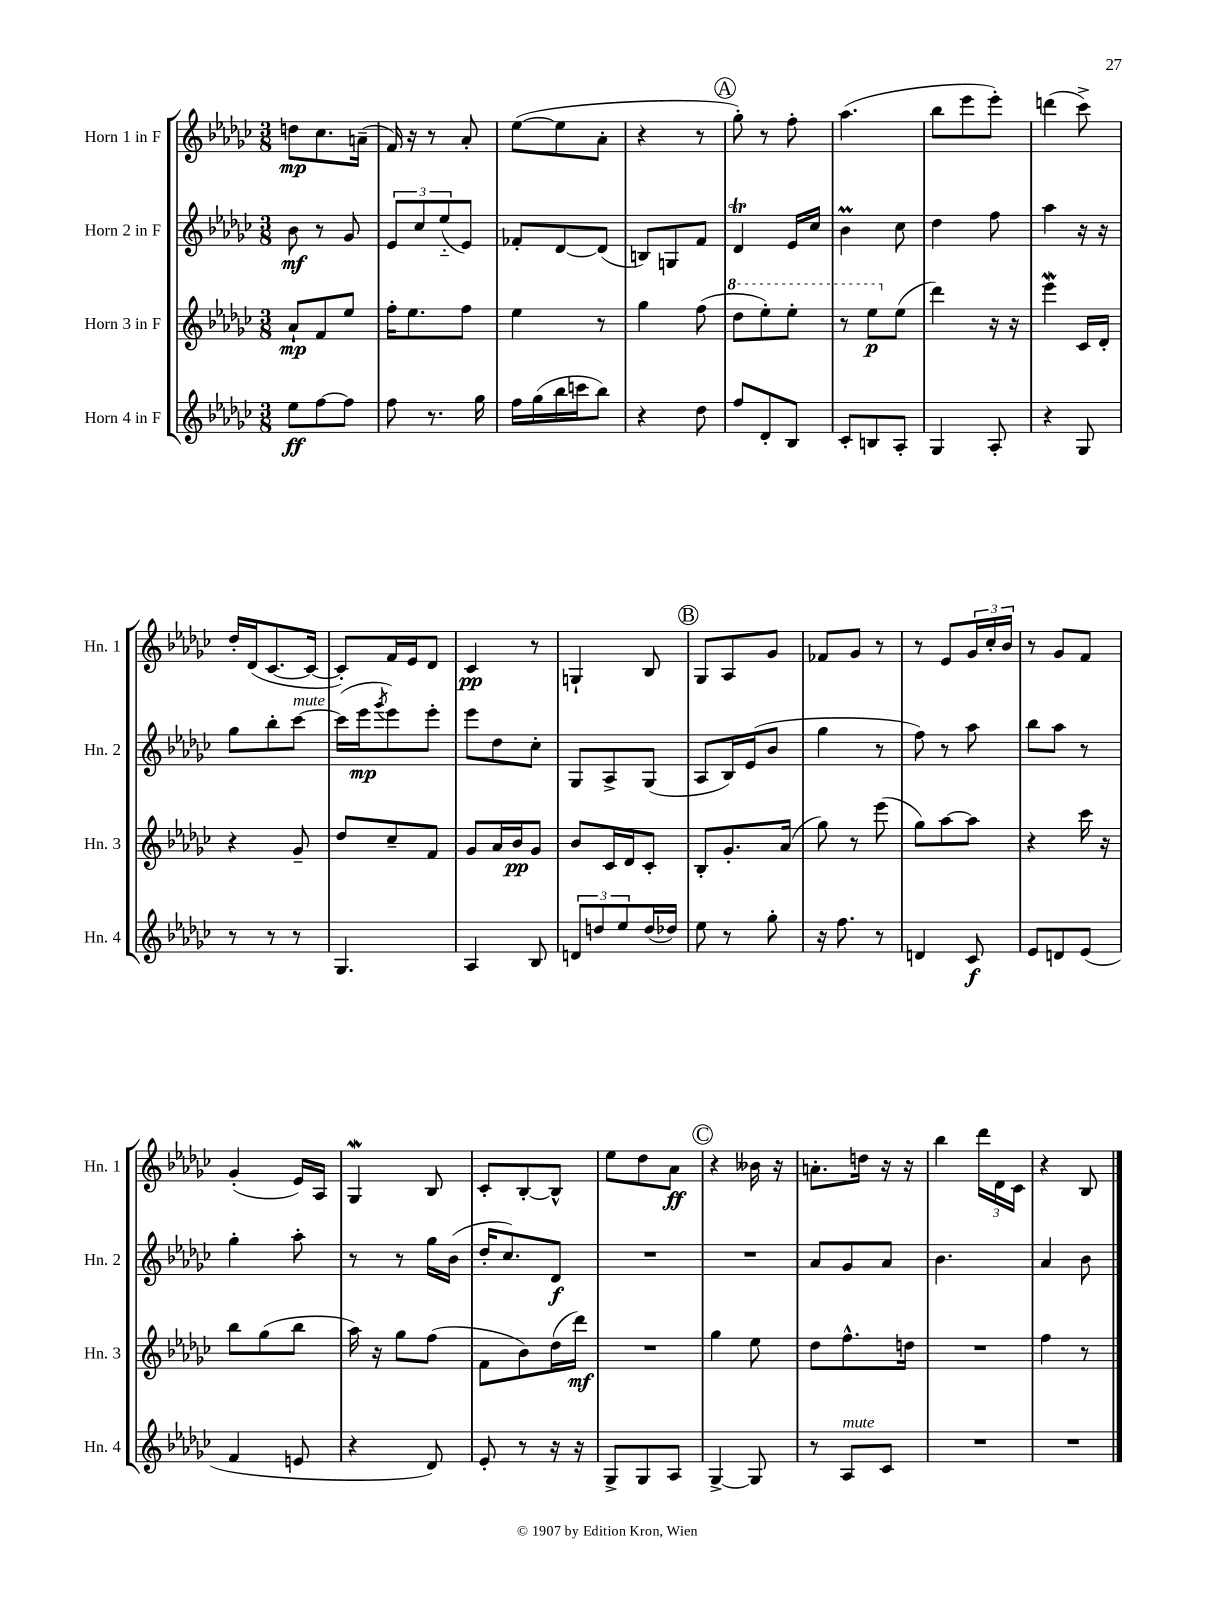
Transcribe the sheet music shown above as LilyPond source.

<<
\new StaffGroup <<
\new Staff = "s0" \with { instrumentName = "Horn 1 in F" shortInstrumentName = "Hn. 1" } {
    \clef treble \key ges \major \numericTimeSignature \time 3/8
    d''8\mp ces''8. a'16--( |
    f'16) r16 r8 aes'8-. |
    ees''8~( ees''8 aes'8-. |
    r4 r8 |
    \mark \markup { \circle "A" } ges''8-.) r8 f''8-. |
    aes''4.( |
    bes''8 ees'''8 ees'''8-.) |
    d'''4( ces'''8->) |
    des''16-. des'16( ces'8.~ ces'16~ |
    ces'8-.) f'16 ees'16 des'8 |
    ces'4\pp r8 |
    g4-! bes8 |
    \mark \markup { \circle "B" } ges8 aes8 ges'8 |
    fes'8 ges'8 r8 |
    r8 ees'8 \tuplet 3/2 { ges'16 ces''16-. bes'16 } |
    r8 ges'8 f'8 |
    ges'4-.( ees'16) aes16 |
    ges4\mordent bes8 |
    ces'8-. bes8~-. bes8-^ |
    ees''8 des''8 aes'8\ff |
    \mark \markup { \circle "C" } r4 beses'16 r16 |
    a'8.-. d''16 r16 r16 |
    bes''4 \tuplet 3/2 { des'''16 des'16 ces'16 } |
    r4 bes8 \bar "|." |
}
\new Staff = "s1" \with { instrumentName = "Horn 2 in F" shortInstrumentName = "Hn. 2" } {
    \clef treble \key ges \major \numericTimeSignature \time 3/8
    bes'8\mf r8 ges'8 |
    \tuplet 3/2 { ees'8 ces''8 ees''8-_( } ees'8) |
    fes'8-. des'8~ des'8( |
    b8) g8 f'8 |
    \mark \markup { \circle "A" } des'4\trill ees'16 ces''16 |
    bes'4\prall ces''8 |
    des''4 f''8 |
    aes''4 r16 r16 |
    ges''8 bes''8-. ces'''8~^\markup { \italic "mute" } |
    ces'''16( ees'''16\mp \acciaccatura { ges'''8 } ees'''8) ees'''8-. |
    ees'''8 des''8 ces''8-. |
    ges8 aes8-> ges8( |
    \mark \markup { \circle "B" } aes8 bes16) ees'16( bes'8 |
    ges''4 r8 |
    f''8) r8 aes''8 |
    bes''8 aes''8 r8 |
    ges''4-. aes''8-. |
    r8 r8 ges''16 bes'16( |
    des''16-. ces''8.) des'8\f |
    R4. |
    \mark \markup { \circle "C" } R4. |
    aes'8 ges'8 aes'8 |
    bes'4. |
    aes'4 bes'8 \bar "|." |
}
\new Staff = "s2" \with { instrumentName = "Horn 3 in F" shortInstrumentName = "Hn. 3" } {
    \clef treble \key ges \major \numericTimeSignature \time 3/8
    aes'8-!\mp f'8 ees''8 |
    f''16-. ees''8. f''8 |
    ees''4 r8 |
    ges''4 f''8( |
    \mark \markup { \circle "A" } \ottava #1 des'''8 ees'''8-.) ees'''8-. |
    r8 ees'''8\p \ottava #0 ees''8( |
    des'''4) r16 r16 |
    ees'''4\mordent ces'16 des'16-. |
    r4 ges'8-- |
    des''8 ces''8-- f'8 |
    ges'8 aes'16 bes'16\pp ges'8 |
    bes'8 ces'16 des'16 ces'8-. |
    \mark \markup { \circle "B" } bes8-. ges'8.-. aes'16( |
    ges''8) r8 ees'''8( |
    ges''8) aes''8~ aes''8 |
    r4 ces'''16 r16 |
    bes''8 ges''8( bes''8 |
    aes''16) r16 ges''8 f''8( |
    f'8 bes'8) des''16( des'''16\mf) |
    R4. |
    \mark \markup { \circle "C" } ges''4 ees''8 |
    des''8 f''8.-^ d''16 |
    R4. |
    f''4 r8 \bar "|." |
}
\new Staff = "s3" \with { instrumentName = "Horn 4 in F" shortInstrumentName = "Hn. 4" } {
    \clef treble \key ges \major \numericTimeSignature \time 3/8
    ees''8\ff f''8~ f''8 |
    f''8 r8. ges''16 |
    f''16 ges''16( bes''16 c'''16 bes''8) |
    r4 des''8 |
    \mark \markup { \circle "A" } f''8 des'8-. bes8 |
    ces'8-. b8 aes8-. |
    ges4 aes8-. |
    r4 ges8 |
    r8 r8 r8 |
    ges4. |
    aes4 bes8 |
    \tuplet 3/2 { d'8 d''8 ees''8 } d''16( des''16) |
    \mark \markup { \circle "B" } ees''8 r8 ges''8-. |
    r16 f''8. r8 |
    d'4 ces'8\f |
    ees'8 d'8 ees'8( |
    f'4 e'8 |
    r4 des'8) |
    ees'8-. r8 r16 r16 |
    ges8-> ges8 aes8 |
    \mark \markup { \circle "C" } ges4~-> ges8 |
    r8 aes8^\markup { \italic "mute" } ces'8 |
    R4. |
    R4. \bar "|." |
}
>>
>>
\layout { \context { \Score \remove "Bar_number_engraver" } }
